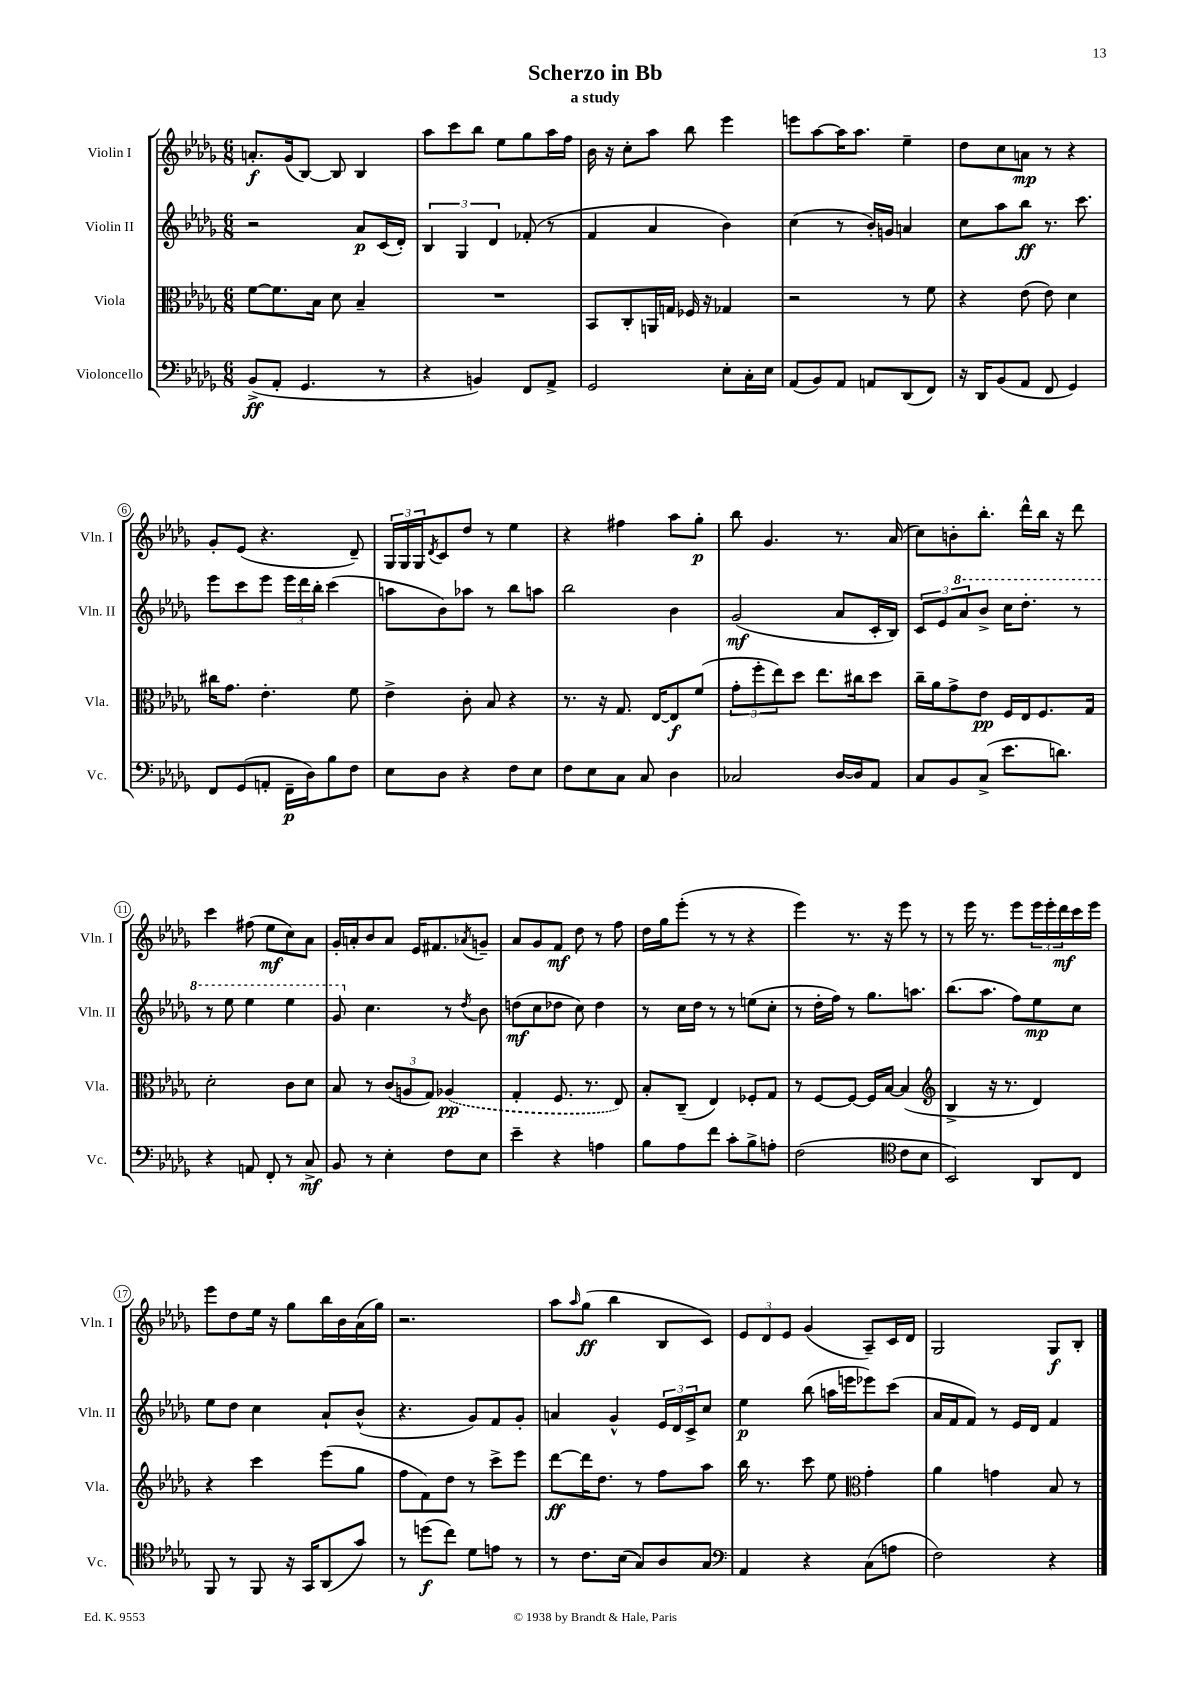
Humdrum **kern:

**kern	**dynam	**kern	**dynam	**kern	**dynam	**kern	**dynam
*part4	*part4	*part3	*part3	*part2	*part2	*part1	*part1
*staff4	*staff4	*staff3	*staff3	*staff2	*staff2	*staff1	*staff1
*I"Violoncello	*	*I"Viola	*	*I"Violin II	*	*I"Violin I	*
*I'Vc.	*	*I'Vla.	*	*I'Vln. II	*	*I'Vln. I	*
*clefF4	*	*clefC3	*	*clefG2	*	*clefG2	*
*k[b-e-a-d-g-]	*	*k[b-e-a-d-g-]	*	*k[b-e-a-d-g-]	*	*k[b-e-a-d-g-]	*
*M6/8	*	*M6/8	*	*M6/8	*	*M6/8	*
=1	=1	=1	=1	=1	=1	=1	=1
(8BB-^/L	ff	[8f\L	.	2r	.	8.an'/L	f
8AA-'/J	.	8.f\]	.	.	.	.	.
.	.	.	.	.	.	(16g-/k	.
4.GG-/	.	.	.	.	.	[8B-/J)	.
.	.	16B-\Jk	.	.	.	.	.
.	.	8d-\	.	.	.	8B-/]	.
.	.	4B-~/	.	8a-/L	p	4B-/	.
8r	.	.	.	(16c/L	.	.	.
.	.	.	.	16d-'/JJ)	.	.	.
=2	=2	=2	=2	=2	=2	=2	=2
4r	.	2.r	.	6B-/	.	8aa-\L	.
.	.	.	.	.	.	8ccc\	.
.	.	.	.	6G-/	.	.	.
4BBn/)	.	.	.	.	.	8bb-\J	.
.	.	.	.	6d-/	.	.	.
.	.	.	.	.	.	8ee-\L	.
8FF/L	.	.	.	(8f-X'/	.	8gg-\	.
8AA-^/J	.	.	.	8r	.	16aa-\L	.
.	.	.	.	.	.	16ff\JJ	.
=3	=3	=3	=3	=3	=3	=3	=3
2GG-/	.	8BB-/L	.	4f/	.	16b-\	.
.	.	.	.	.	.	16r	.
.	.	8C'/	.	.	.	8cc'\L	.
.	.	16AAn/L	.	4a-/	.	8aa-\J	.
.	.	16Gn/JJ	.	.	.	.	.
.	.	16F-X/	.	.	.	8bb-\	.
.	.	16r	.	.	.	.	.
8E-'\L	.	4G-X/	.	4b-\)	.	4eee-\	.
16C'\L	.	.	.	.	.	.	.
16E-\JJ	.	.	.	.	.	.	.
=4	=4	=4	=4	=4	=4	=4	=4
(8AA-/L	.	2r	.	(4cc\	.	8eeen\L	.
8BB-/)	.	.	.	.	.	[8aa-\	.
8AA-/J	.	.	.	8r	.	16aa-\K]	.
.	.	.	.	.	.	8.aa-\J	.
8AAn/L	.	.	.	16b-'/LL)	.	.	.
.	.	.	.	16gn/JJ	.	.	.
(8DD-/	.	8r	.	4an/	.	4ee-~\	.
8FF/J)	.	8f\	.	.	.	.	.
=5	=5	=5	=5	=5	=5	=5	=5
16r	.	4r	.	8cc\L	.	8dd-\L	.
16DD-/KL	.	.	.	.	.	.	.
(8BB-/	.	.	.	8aa-\	.	8cc\	.
8AA-/J	.	(8e-\	.	8bb-\J	ff	8an\J	mp
8FF/	.	8e-\)	.	8.r	.	8r	.
4GG-/)	.	4d-\	.	.	.	4r	.
.	.	.	.	8.ccc\	.	.	.
!!LO:LB:g=z
=6	=6	=6	=6	=6	=6	=6	=6
8FF/L	.	16cc#X\KL	.	8eee-\L	.	8g-'/L	.
.	.	8.g-\J	.	.	.	.	.
(8GG-/	.	.	.	8ccc\	.	(8e-/J	.
8AAn'/J	.	4.e-'\	.	8eee-\J	.	4.r	.
16FF~\LL	p	.	.	24eee-\LL	.	.	.
.	.	.	.	24ddd-\	.	.	.
16D-\J)	.	.	.	.	.	.	.
.	.	.	.	24bb-'\JJ	.	.	.
8B-\	.	.	.	(4ccc\	.	.	.
8F\J	.	8f\	.	.	.	8d-~/)	.
=7	=7	=7	=7	=7	=7	=7	=7
8E-\L	.	4e-^\	.	8aan\L	.	24G-/LL	.
.	.	.	.	.	.	24G-/	.
.	.	.	.	.	.	24G-/J	.
.	.	.	.	.	.	8qd-/	.
8D-\J	.	.	.	8b-\)	.	8c/	.
4r	.	8c'\	.	8aa-X\J	.	8dd-/J	.
.	.	8B-/	.	8r	.	8r	.
8F\L	.	4r	.	8bb-\L	.	4ee-\	.
8E-\J	.	.	.	8aan\J	.	.	.
=8	=8	=8	=8	=8	=8	=8	=8
8F\L	.	8.r	.	2bb-\	.	4r	.
8E-\	.	.	.	.	.	.	.
.	.	16r	.	.	.	.	.
8C\J	.	8.G-/	.	.	.	4ff#X\	.
8C/	.	.	.	.	.	.	.
.	.	[16E-/KL	.	.	.	.	.
4D-\	.	8E-/]	f	4b-\	.	8aa-\L	.
.	.	(8f/J	.	.	.	8gg-'\J	p
=9	=9	=9	=9	=9	=9	=9	=9
2C-X/	.	12g-'\L	.	(2g-/	mf	8bb-\	.
.	.	12ff'\	.	.	.	.	.
.	.	.	.	.	.	4.g-/	.
.	.	12ee-\)	.	.	.	.	.
.	.	8dd-\J	.	.	.	.	.
.	.	8.ee-\L	.	.	.	.	.
[16D-/LL	.	.	.	8a-/L	.	8.r	.
16D-/J]	.	16cc#X\k	.	.	.	.	.
8AA-/J	.	8dd-\J	.	16c'/L	.	.	.
.	.	.	.	16B-/JJ)	.	(16a-/	.
=10	=10	=10	=10	=10	=10	=10	=10
8C/L	.	16cc~\LL	.	12c/L	.	8cc\L)	.
.	.	16a-\J	.	.	.	.	.
.	.	.	.	12e-/	.	.	.
8BB-/	.	8g-^\	.	.	.	8bn'\	.
*	*	*	*	*8va	*	*	*
.	.	.	.	12aa-/	.	.	.
(8C^/J	.	8e-\J	pp	8bb-^/J	.	8.bb-'\J	.
8.e-\L	.	16F/LL	.	16ccc\KL	.	.	.
.	.	16E-/J	.	8.ddd-'\J	.	16ddd-^^\LL	.
.	.	8.F/	.	.	.	16bb-\JJ	.
8.dn\J)	.	.	.	.	.	16r	.
.	.	.	.	8r	.	8ddd-\	.
.	.	16G-/Jk	.	.	.	.	.
!!LO:LB:g=z
=11	=11	=11	=11	=11	=11	=11	=11
4r	.	2d-'\	.	8r	.	4ccc\	.
.	.	.	.	8eee-\	.	.	.
8AAn/	.	.	.	4eee-\	.	(8ff#X\	.
8FF'/	.	.	.	.	.	8ee-\L	mf
8r	.	8c\L	.	4eee-\	.	8cc\)	.
8C^/	mf	8d-\J	.	.	.	8a-\J	.
=12	=12	=12	=12	=12	=12	=12	=12
8BB-/	.	8B-/	.	8gg-/	.	16g-'/LL	.
.	.	.	.	.	.	16an'/J	.
*	*	*	*	*X8va	*	*	*
8r	.	8r	.	4.cc\	.	8b-/	.
4E-'\	.	(12c/L	.	.	.	8a/J	.
.	.	12An/	.	.	.	.	.
.	.	.	.	.	.	16e-/KL	.
.	.	12G-/J)	.	.	.	.	.
.	.	.	.	.	.	8.f#X/	.
8F\L	.	(4A-X/	pp	8r	.	.	.
.	.	.	.	8qdd-/	.	8qa-X/	.
8E-\J	.	.	.	8b-\	.	8gn~/J	.
=13	=13	=13	=13	=13	=13	=13	=13
4e-~\	.	4G-'/	.	(8ddn\L	mf	8a-/L	.
.	.	.	.	8cc\	.	8g-/	.
4r	.	8.F/	.	8dd-X\J	.	8f/J	mf
.	.	.	.	8cc\)	.	8dd-\	.
.	.	8.r	.	.	.	.	.
4An\	.	.	.	4dd-\	.	8r	.
.	.	8E-/)	.	.	.	8ff\	.
=14	=14	=14	=14	=14	=14	=14	=14
8B-\L	.	8B-'/L	.	8r	.	16dd-\LL	.
.	.	.	.	.	.	16gg-\J	.
8A-\	.	(8C~/J	.	16cc\LL	.	(8eee-'\J	.
.	.	.	.	16dd-\JJ	.	.	.
8f\J	.	4E-/)	.	8r	.	8r	.
8c'\L	.	.	.	8r	.	8r	.
8B-^\	.	8F-X'/L	.	(8een\L	.	4r	.
8An'\J	.	8G-/J	.	8cc'\J	.	.	.
=15	=15	=15	=15	=15	=15	=15	=15
(2F\	.	8r	.	8r	.	4eee-\)	.
.	.	[8F/L	.	16dd-'\LL	.	.	.
.	.	.	.	16ff\JJ)	.	.	.
.	.	8F/J_	.	8r	.	8.r	.
.	.	16F/LL]	.	8.gg-\L	.	.	.
.	.	[16B-/JJ	.	.	.	16r	.
*clefC4	*	*	*	*	*	*	*
8c\L	.	(4B-/]	.	.	.	8eee-\	.
.	.	.	.	8.aan\J	.	.	.
8B-\J	.	.	.	.	.	8r	.
=16	=16	=16	=16	=16	=16	=16	=16
*	*	*clefG2	*	*	*	*	*
2BB-/)	.	4B-^/	.	(8.bb-\L	.	8r	.
.	.	.	.	.	.	16eee-\	.
.	.	.	.	8.aa-\J	.	8.r	.
.	.	16r	.	.	.	.	.
.	.	8.r	.	.	.	.	.
.	.	.	.	8ff\L)	.	8eee-\L	.
8AA-/L	.	4d-/)	.	8ee-\	mp	24eee-\L	.
.	.	.	.	.	.	24eee-'\	.
.	.	.	.	.	.	24ddd-\	mf
8C/J	.	.	.	8cc\J	.	16ccc\	.
.	.	.	.	.	.	16eee-\JJ	.
!!LO:LB:g=z
=17	=17	=17	=17	=17	=17	=17	=17
8FF/	.	4r	.	8ee-\L	.	8eee-\L	.
8r	.	.	.	8dd-\J	.	8dd-\	.
8FF/	.	4ccc\	.	4cc\	.	16ee-\Jk	.
.	.	.	.	.	.	16r	.
16r	.	.	.	.	.	8gg-\L	.
16GG-/KL	.	.	.	.	.	.	.
(8AA-/	.	(8eee-\L	.	8a-`/L	.	16bb-\L	.
.	.	.	.	.	.	16b-\	.
8g-/J)	.	8gg-\J	.	(8b-^^/J	.	(16a-\	.
.	.	.	.	.	.	16gg-\JJ)	.
=18	=18	=18	=18	=18	=18	=18	=18
8r	.	8ff\L	.	4.r	.	2.r	.
(8ddn\L	f	8f\)	.	.	.	.	.
8cc\J)	.	8dd-\J	.	.	.	.	.
8d-\L	.	8r	.	8g-/L)	.	.	.
8en\J	.	8ccc^\L	.	8f/	.	.	.
8r	.	8eee-\J	.	8g-'/J	.	.	.
=19	=19	=19	=19	=19	=19	=19	=19
8r	.	[8ddd-\L	ff	4an/	.	8aa-\L	.
.	.	.	.	.	.	16qqaa-/	.
8.c\L	.	16ddd-\K]	.	.	.	(8gg-\J	ff
.	.	8.dd-\J	.	.	.	.	.
.	.	.	.	4g-^^/	.	4bb-\	.
(16B-\Jk	.	.	.	.	.	.	.
8G-/L)	.	8r	.	.	.	.	.
8A-/	.	8ff\L	.	24e-/LL	.	8B-/L	.
.	.	.	.	24d-/	.	.	.
.	.	.	.	24c^/J	.	.	.
8G-/J	.	8aa-\J	.	8cc/J	.	8c/J)	.
=20	=20	=20	=20	=20	=20	=20	=20
*clefF4	*	*	*	*	*	*	*
4AA-/	.	16bb-\	.	4ee-\	p	12e-/L	.
.	.	8.r	.	.	.	.	.
.	.	.	.	.	.	12d-/	.
.	.	.	.	.	.	12e-/J	.
4r	.	8ccc\	.	(8bb-\	.	(4g-/	.
.	.	8ee-\	.	16aan\LL	.	.	.
.	.	.	.	16eeen\J	.	.	.
*	*	*clefC3	*	*	*	*	*
(8C\L	.	4g-'\	.	8eee-X\)	.	8A-~/L)	.
8An\J	.	.	.	(8ccc\J	.	16c/L	.
.	.	.	.	.	.	16d-/JJ	.
=21	=21	=21	=21	=21	=21	=21	=21
2F\)	.	4a-\	.	16a-/LL	.	2G-/	.
.	.	.	.	16f/J	.	.	.
.	.	.	.	8f/J)	.	.	.
.	.	4gn\	.	8r	.	.	.
.	.	.	.	16e-/LL	.	.	.
.	.	.	.	16d-/JJ	.	.	.
4r	.	8B-/	.	4f/	.	8G-/L	f
.	.	8r	.	.	.	8B-'/J	.
==	==	==	==	==	==	==	==
*-	*-	*-	*-	*-	*-	*-	*-
